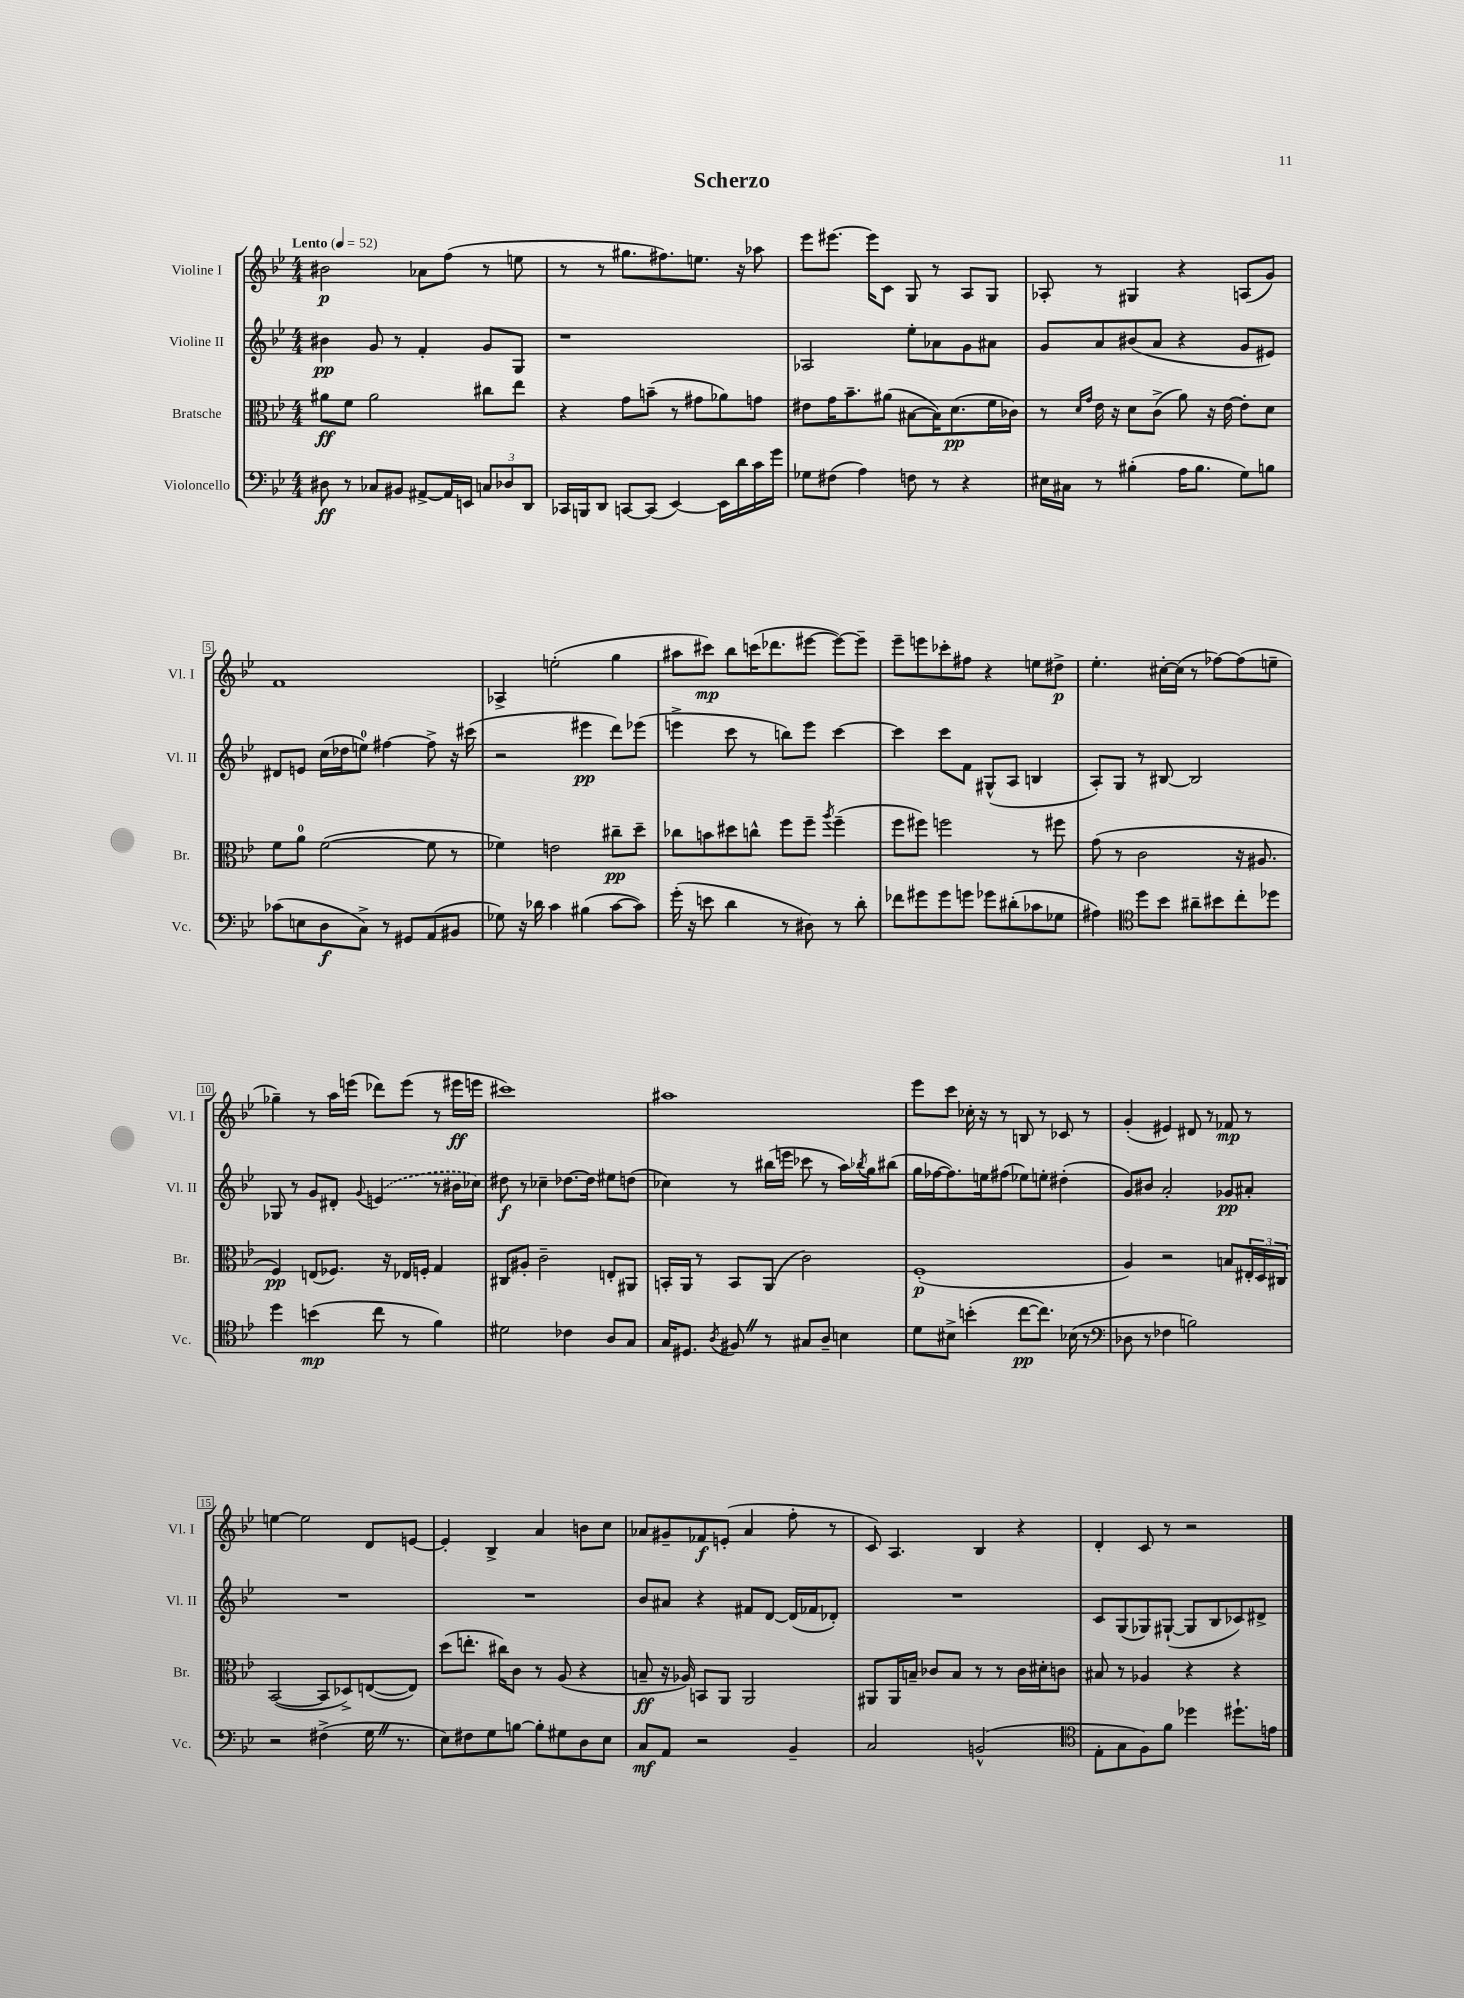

**kern	**kern	**kern	**kern
*staff4	*staff3	*staff2	*staff1
*clefF4	*clefC3	*clefG2	*clefG2
*k[b-e-]	*k[b-e-]	*k[b-e-]	*k[b-e-]
*M4/4	*M4/4	*M4/4	*M4/4
*MM52	*MM52	*MM52	*MM52
8D#	8a#	4b#	2b#
8r	8f	.	.
8C-	2a#	8g	.
8BB#	.	8r	.
[8AA#^	.	4f'	8a-
16AA#]	.	.	(8ff
16EE	.	.	.
12C	8cc#	8g	8r
12D-	.	.	.
.	8ee-	8G	8ee
12DD	.	.	.
=	=	=	=
16CC-	4r	1r	8r
16BBB	.	.	.
8DD	.	.	8r
[8CC	8g	.	8.gg#
(8CC]	(8b~	.	.
.	.	.	8.ff#)
[4EE-)	8r	.	.
.	8g#	.	8.ee
16EE-]	8a-)	.	.
16d	.	.	16r
16c	8g	.	8aa-
16g	.	.	.
=	=	=	=
8G-	8e#	2A-	8eee-
(8F#	16g	.	[8.eee#
.	8.b-~	.	.
4A)	.	.	.
.	.	.	16eee#]
.	(8a#	.	8c
8F	[8B#	8ee-'	8G
8r	16B#])	8a-	8r
.	(8.d	.	.
4r	.	8g	8A
.	16f	8a#	8G
.	16c-)	.	.
=	=	=	=
16E#	8r	8g	8A-'
16C#	.	.	.
.	16qqd	.	.
.	16qqg	.	.
8r	16e-	8a	8r
.	16r	.	.
(4B#'	8d	(8b#	4G#
.	(8c^	8a	.
16A	8a)	4r	4r
8.B#	.	.	.
.	16r	.	.
.	[16e-	.	.
8G)	8e-']	8g	(8A
8B	8d	8e#)	8g)
=	=	=	=
(8c-	8f	8d#	1f
8E	8a	8e	.
8D	([2f	(16cc	.
.	.	16dd-	.
8C^)	.	8ee)	.
8r	.	[4ff#	.
8GG#	.	.	.
(8AA	8f]	8ff#^]	.
8BB#	8r	16r	.
.	.	(16ccc#	.
=	=	=	=
8G-)	4f-)	2r	4A-^
16r	.	.	.
16d-	.	.	.
4c	2e	.	(2ee'
(4B#	.	4eee#	.
[8c	8cc#~	8ddd)	4gg
8c])	8dd~	(8eee-	.
=	=	=	=
(16g'	8cc-	4eee^	8aa#
16r	.	.	.
8e	8b	.	8ccc#)
4d	8dd#	8ccc	8bb-
.	8cc^^	8r	(16ccc
.	.	.	8.ddd-
8r	8ff	8bb)	.
8D#)	8ff~	8eee	[8eee#
.	8qaa	.	.
8r	(4ff~	[4ccc	8eee#_)
8d'	.	.	8eee#~]
=	=	=	=
8f-	8ff	4ccc]	8eee-~
8g#	8ff#)	.	8eee
8g#	2ff	8ccc	8ccc-'
8g	.	8f	8ff#
8g-	.	(8G#^^	4r
(8d#'	.	8A	.
8c-	8r	4B	8ee
8G-	8ff#	.	8dd#^
=	=	=	=
4A#)	(8g	8A')	4.ee-'
.	8r	8G	.
*clefC4	*	*	*
8dd	2c	8r	.
8b-	.	[8B#	[16cc#'
.	.	.	(16cc#]
8a#~	.	2B#]	8r
8b#	.	.	[8ff-)
8cc'	16r	.	(8ff-]
.	8.A#	.	.
8dd-	.	.	8ee~
=	=	=	=
4dd	4F)	8G-	4gg-~)
.	.	8r	.
(4b	(8E	8g	8r
.	8.F-)	8d#'	16aa
.	.	.	(16eee
.	.	8qqg	.
8cc	.	(4e	8ddd-)
.	16r	.	.
8r	16E-	.	(8eee
.	16F'	.	.
4f)	4G	8r	8r
.	.	16b#	16eee#
.	.	16cc-)	16eee
=	=	=	=
2d#	8C#	8dd#	1ccc#)
.	8A#'	8r	.
.	2c~	4cc-~	.
4c-	.	[8.dd-	.
.	.	16dd-]	.
8A	8E'	8ee#	.
8G	8AA#	(8dd	.
=	=	=	=
16G	16BB'	4cc-)	1aa#
8.D#	16AA	.	.
.	8r	.	.
8qA	.	.	.
8F#	8BB	8r	.
8r	(8AA	(16bb#	.
.	.	16eee	.
8G#	2c)	8ccc-	.
8A~	.	8r	.
4B	.	16aa)	.
.	.	8qbb-	.
.	.	16gg	.
.	.	(8bb#	.
=	=	=	=
8d	(1F'	16gg	8eee-
.	.	[16ff-	.
8B#^	.	8.ff-])	8ccc
(4b'	.	.	16cc-'
.	.	16ee	16r
.	.	(8ff#	8r
[8cc	.	8ee-)	8B
8.cc])	.	8ee'	8r
.	.	(4dd#'	8c-
(16B-	.	.	.
8r	.	.	8r
=	=	=	=
*clefF4	*	*	*
8D-	4A)	8g)	(4g'
8r	.	8b#	.
4F-	2r	2a'	4e#)
2B)	.	.	8d#
.	.	.	8r
.	8B	8g-	8f-
.	24E#'	8a#'	8r
.	24D	.	.
.	24C#	.	.
=	=	=	=
2r	([2BB-	1r	[4ee
.	.	.	2ee]
(4F#^	8BB-]	.	.
.	8D-^)	.	.
16G	([8E	.	8d
8.r	.	.	.
.	8E])	.	[8e
=	=	=	=
8E-)	(8dd	1r	4e']
8F#	8.ee'	.	.
8G	.	.	4B-^
.	16cc#)	.	.
[8B	8c	.	.
8B']	8r	.	4a
8G#	(8A	.	.
8D	4r	.	8b
8E-	.	.	8cc
=	=	=	=
8C	8B~	8b-	8a-
8AA	16r	8a#	8g#~
.	16A-)	.	.
2r	8BB	4r	8f-
.	8AA	.	(8e'
.	2AA	8f#	4a-
.	.	[8d	.
4BB-~	.	(16d]	8ff'
.	.	16f-	.
.	.	8d-')	8r
=	=	=	=
2C	8AA#	1r	8c)
.	16AA#	.	4.A
.	16B~	.	.
.	8c-	.	.
.	8B	.	.
(2BB^^	8r	.	4B-
.	8r	.	.
.	16c-	.	4r
.	16d#'	.	.
.	8c	.	.
=	=	=	=
*clefC4	*	*	*
8E-'	8B#	8c	4d'
8G	8r	(8G	.
8F)	4A-	8G-)	8c
8f	.	([8G#`	8r
4dd-	4r	8G#]	2r
.	.	8B-	.
8.dd#`	4r	8c-)	.
.	.	8d#^	.
16e	.	.	.
==	==	==	==
*-	*-	*-	*-
